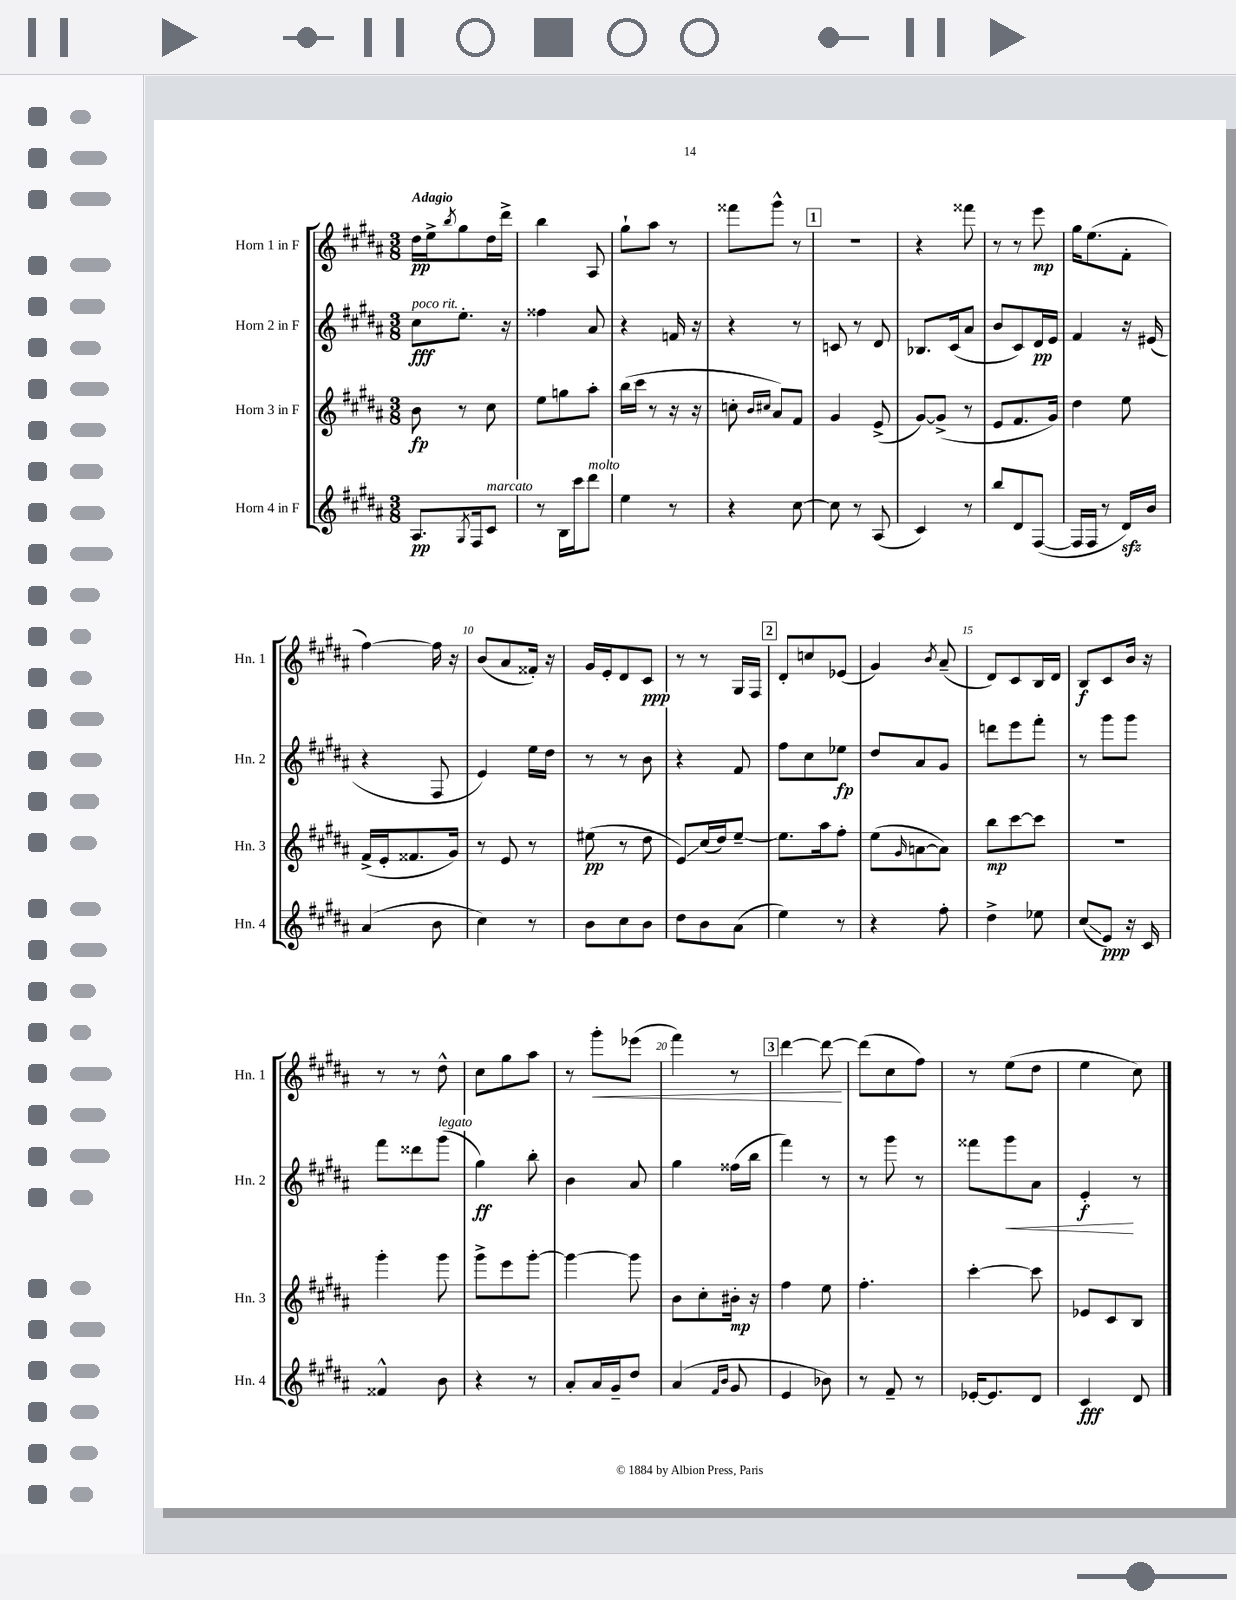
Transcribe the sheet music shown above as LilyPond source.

<<
\new StaffGroup <<
\new Staff = "s0" \with { instrumentName = "Horn 1 in F" shortInstrumentName = "Hn. 1" } {
    \clef treble \key b \major \numericTimeSignature \time 3/8 \tempo "Adagio"
    dis''16\pp e''16-> \acciaccatura { b''8 } gis''8 dis''16 dis'''16-> |
    b''4 ais8 |
    gis''8-! ais''8 r8 |
    fisis'''8 gis'''8-^ r8 |
    \mark \markup { \box "1" } R4. |
    r4 fisis'''8 |
    r8 r8 e'''8\mp |
    gis''16 e''8.( fis'8-. |
    fis''4~) fis''16 r16 |
    b'8( ais'8 fisis'16-.) r16 |
    gis'16 e'16-. dis'8 cis'8\ppp |
    r8 r8 gis16 fis16 |
    \mark \markup { \box "2" } dis'8-. c''8 ees'8( |
    gis'4) \acciaccatura { b'8 } ais'8--( |
    dis'8) cis'8 b16 dis'16 |
    b8\f cis'8 b'16 r16 |
    r8 r8 dis''8-^ |
    cis''8 gis''8 ais''8 |
    r8 gis'''8-.\< ees'''8( |
    fis'''4) r8 |
    \mark \markup { \box "3" } dis'''4~ dis'''8~\! |
    dis'''8( cis''8 fis''8) |
    r8 e''8( dis''8 |
    e''4 cis''8) \bar "|." |
}
\new Staff = "s1" \with { instrumentName = "Horn 2 in F" shortInstrumentName = "Hn. 2" } {
    \clef treble \key b \major \numericTimeSignature \time 3/8
    cis''8\fff^\markup { \italic "poco rit." } e''8.-. r16 |
    fisis''4 ais'8 |
    r4 f'16 r16 |
    r4 r8 |
    \mark \markup { \box "1" } c'8 r8 dis'8 |
    bes8. cis'16( ais'8 |
    b'8 cis'8) dis'16\pp e'16 |
    fis'4 r16 eis'16( |
    r4 fis8 |
    e'4) e''16 dis''16 |
    r8 r8 b'8 |
    r4 fis'8 |
    \mark \markup { \box "2" } fis''8 cis''8 ees''8\fp |
    dis''8 ais'8 gis'8 |
    d'''8 e'''8 fis'''8-. |
    r8 gis'''8 gis'''8 |
    fis'''8 disis'''8 gis'''8^\markup { \italic "legato" }( |
    gis''4\ff) b''8-. |
    b'4 ais'8 |
    gis''4 fisis''16( b''16 |
    \mark \markup { \box "3" } fis'''4) r8 |
    r8 gis'''8 r8 |
    fisis'''8 gis'''8\< ais'8 |
    e'4-.\f\! r8 \bar "|." |
}
\new Staff = "s2" \with { instrumentName = "Horn 3 in F" shortInstrumentName = "Hn. 3" } {
    \clef treble \key b \major \numericTimeSignature \time 3/8
    b'8\fp r8 cis''8 |
    e''8 g''8 ais''8-. |
    b''16( cis'''16 r8 r16 r16 |
    c''8-. \grace { b'16 cis''16 } ais'8) fis'8 |
    \mark \markup { \box "1" } gis'4 e'8->( |
    gis'8~) gis'8->( r8 |
    e'8 fis'8. gis'16) |
    dis''4 e''8 |
    fis'16->( e'16-. fisis'8. gis'16) |
    r8 e'8 r8 |
    eis''8\pp( r8 dis''8 |
    e'8\glissando) cis''16( dis''16) e''8~-- |
    \mark \markup { \box "2" } e''8. ais''16 fis''8-. |
    e''8( \grace { gis'16 } a'8~ a'8) |
    b''8\mp cis'''8~ cis'''8 |
    R4. |
    gis'''4-. gis'''8 |
    gis'''8-> e'''8 gis'''8~-. |
    gis'''4~ gis'''8 |
    b'8 cis''8-. bis'16-.\mp r16 |
    \mark \markup { \box "3" } fis''4 e''8 |
    fis''4.-. |
    cis'''4~-. cis'''8 |
    ees'8 cis'8 b8 \bar "|." |
}
\new Staff = "s3" \with { instrumentName = "Horn 4 in F" shortInstrumentName = "Hn. 4" } {
    \clef treble \key b \major \numericTimeSignature \time 3/8
    ais8.\pp \acciaccatura { gis8 } fis16 cis'8^\markup { \italic "marcato" } |
    r8 b16 cis'''16 dis'''8^\markup { \italic "molto" } |
    e''4 r8 |
    r4 cis''8~ |
    \mark \markup { \box "1" } cis''8 r8 ais8( |
    cis'4) r8 |
    b''8 dis'8 fis8~( |
    fis16 fis16 r8 dis'16\sfz) b'16 |
    ais'4( b'8 |
    cis''4) r8 |
    b'8 cis''8 b'8 |
    dis''8 b'8 ais'8( |
    \mark \markup { \box "2" } e''4) r8 |
    r4 fis''8-. |
    dis''4-> ees''8 |
    cis''8\glissando( e'8\ppp) r16 cis'16 |
    fisis'4-^ b'8 |
    r4 r8 |
    ais'8-. ais'16 gis'16-- dis''8 |
    ais'4( \grace { fis'16 b'16 } gis'8 |
    \mark \markup { \box "3" } e'4 bes'8) |
    r8 fis'8-- r8 |
    ees'16~-. ees'8. dis'8 |
    cis'4\fff dis'8 \bar "|." |
}
>>
>>
\layout { \context { \Score \override BarNumber.break-visibility = ##(#f #t #t) barNumberVisibility = #(every-nth-bar-number-visible 5) } }
